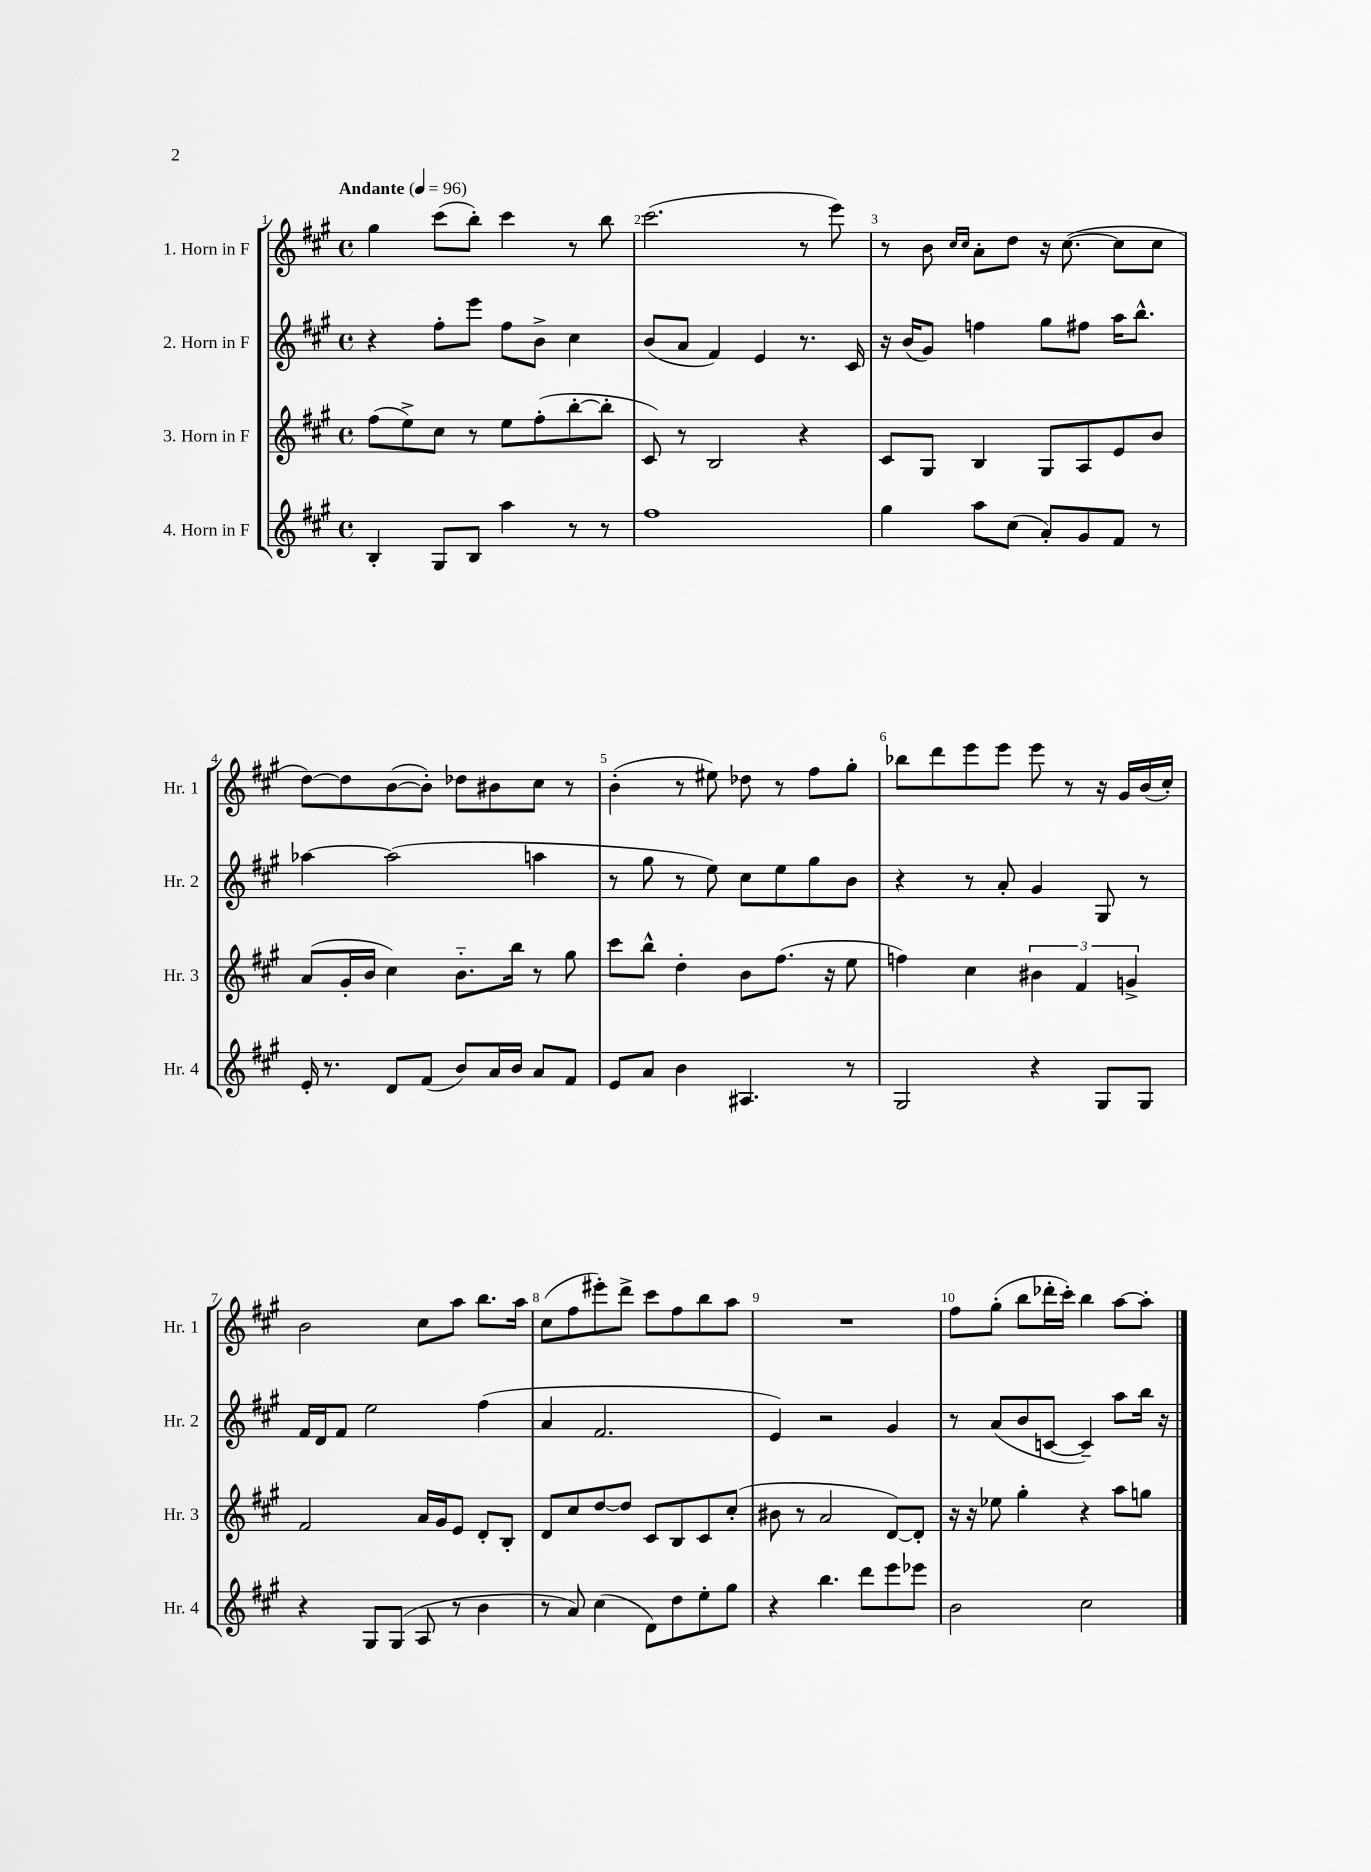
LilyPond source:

<<
\new StaffGroup <<
\new Staff = "s0" \with { instrumentName = "1. Horn in F" shortInstrumentName = "Hr. 1" } {
    \clef treble \key a \major \defaultTimeSignature \time 4/4 \tempo "Andante" 4 = 96
    gis''4 cis'''8( b''8-.) cis'''4 r8 b''8 |
    cis'''2.( r8 e'''8) |
    r8 b'8 \grace { cis''16 cis''16 } a'8-. d''8 r16 cis''8.~( cis''8 cis''8 |
    d''8~) d''8 b'8~( b'8-.) des''8 bis'8 cis''8 r8 |
    b'4-.( r8 eis''8) des''8 r8 fis''8 gis''8-. |
    bes''8 d'''8 e'''8 e'''8 e'''8 r8 r16 gis'16 b'16( cis''16-.) |
    b'2 cis''8 a''8 b''8. a''16 |
    cis''8( fis''8 eis'''8-.) d'''8-> cis'''8 fis''8 b''8 a''8 |
    R1 |
    fis''8 gis''8-.( b''8 des'''16-. cis'''16-.) b''4 a''8~ a''8-. \bar "|." |
}
\new Staff = "s1" \with { instrumentName = "2. Horn in F" shortInstrumentName = "Hr. 2" } {
    \clef treble \key a \major \defaultTimeSignature \time 4/4
    r4 fis''8-. e'''8 fis''8 b'8-> cis''4 |
    b'8( a'8 fis'4) e'4 r8. cis'16 |
    r16 b'16( gis'8) f''4 gis''8 fis''8 a''16 b''8.-^ |
    aes''4~ aes''2( a''4 |
    r8 gis''8 r8 e''8) cis''8 e''8 gis''8 b'8 |
    r4 r8 a'8-. gis'4 gis8 r8 |
    fis'16 d'16 fis'8 e''2 fis''4( |
    a'4 fis'2. |
    e'4) r2 gis'4 |
    r8 a'8( b'8 c'8~ c'4--) a''8 b''16 r16 \bar "|." |
}
\new Staff = "s2" \with { instrumentName = "3. Horn in F" shortInstrumentName = "Hr. 3" } {
    \clef treble \key a \major \defaultTimeSignature \time 4/4
    fis''8( e''8->) cis''8 r8 e''8 fis''8-.( b''8~-. b''8-. |
    cis'8) r8 b2 r4 |
    cis'8 gis8 b4 gis8 a8 e'8 b'8 |
    a'8( gis'16-. b'16 cis''4) b'8.-_ b''16 r8 gis''8 |
    cis'''8 b''8-^ d''4-. b'8 fis''8.( r16 e''8 |
    f''4) cis''4 \tuplet 3/2 { bis'4 fis'4 g'4-> } |
    fis'2 a'16 gis'16 e'8 d'8-. b8-. |
    d'8 cis''8 d''8~ d''8 cis'8 b8 cis'8 cis''8-.( |
    bis'8 r8 a'2 d'8~) d'8-. |
    r16 r16 ees''8 gis''4-. r4 a''8 g''8 \bar "|." |
}
\new Staff = "s3" \with { instrumentName = "4. Horn in F" shortInstrumentName = "Hr. 4" } {
    \clef treble \key a \major \defaultTimeSignature \time 4/4
    b4-. gis8 b8 a''4 r8 r8 |
    fis''1 |
    gis''4 a''8 cis''8( a'8-.) gis'8 fis'8 r8 |
    e'16-. r8. d'8 fis'8( b'8) a'16 b'16 a'8 fis'8 |
    e'8 a'8 b'4 ais4. r8 |
    gis2 r4 gis8 gis8 |
    r4 gis8 gis8( a8 r8 b'4 |
    r8 a'8) cis''4( d'8) d''8 e''8-. gis''8 |
    r4 b''4. d'''8 e'''8 ees'''8 |
    b'2 cis''2 \bar "|." |
}
>>
>>
\layout { \context { \Score \override BarNumber.break-visibility = ##(#f #t #t) barNumberVisibility = #all-bar-numbers-visible } }
